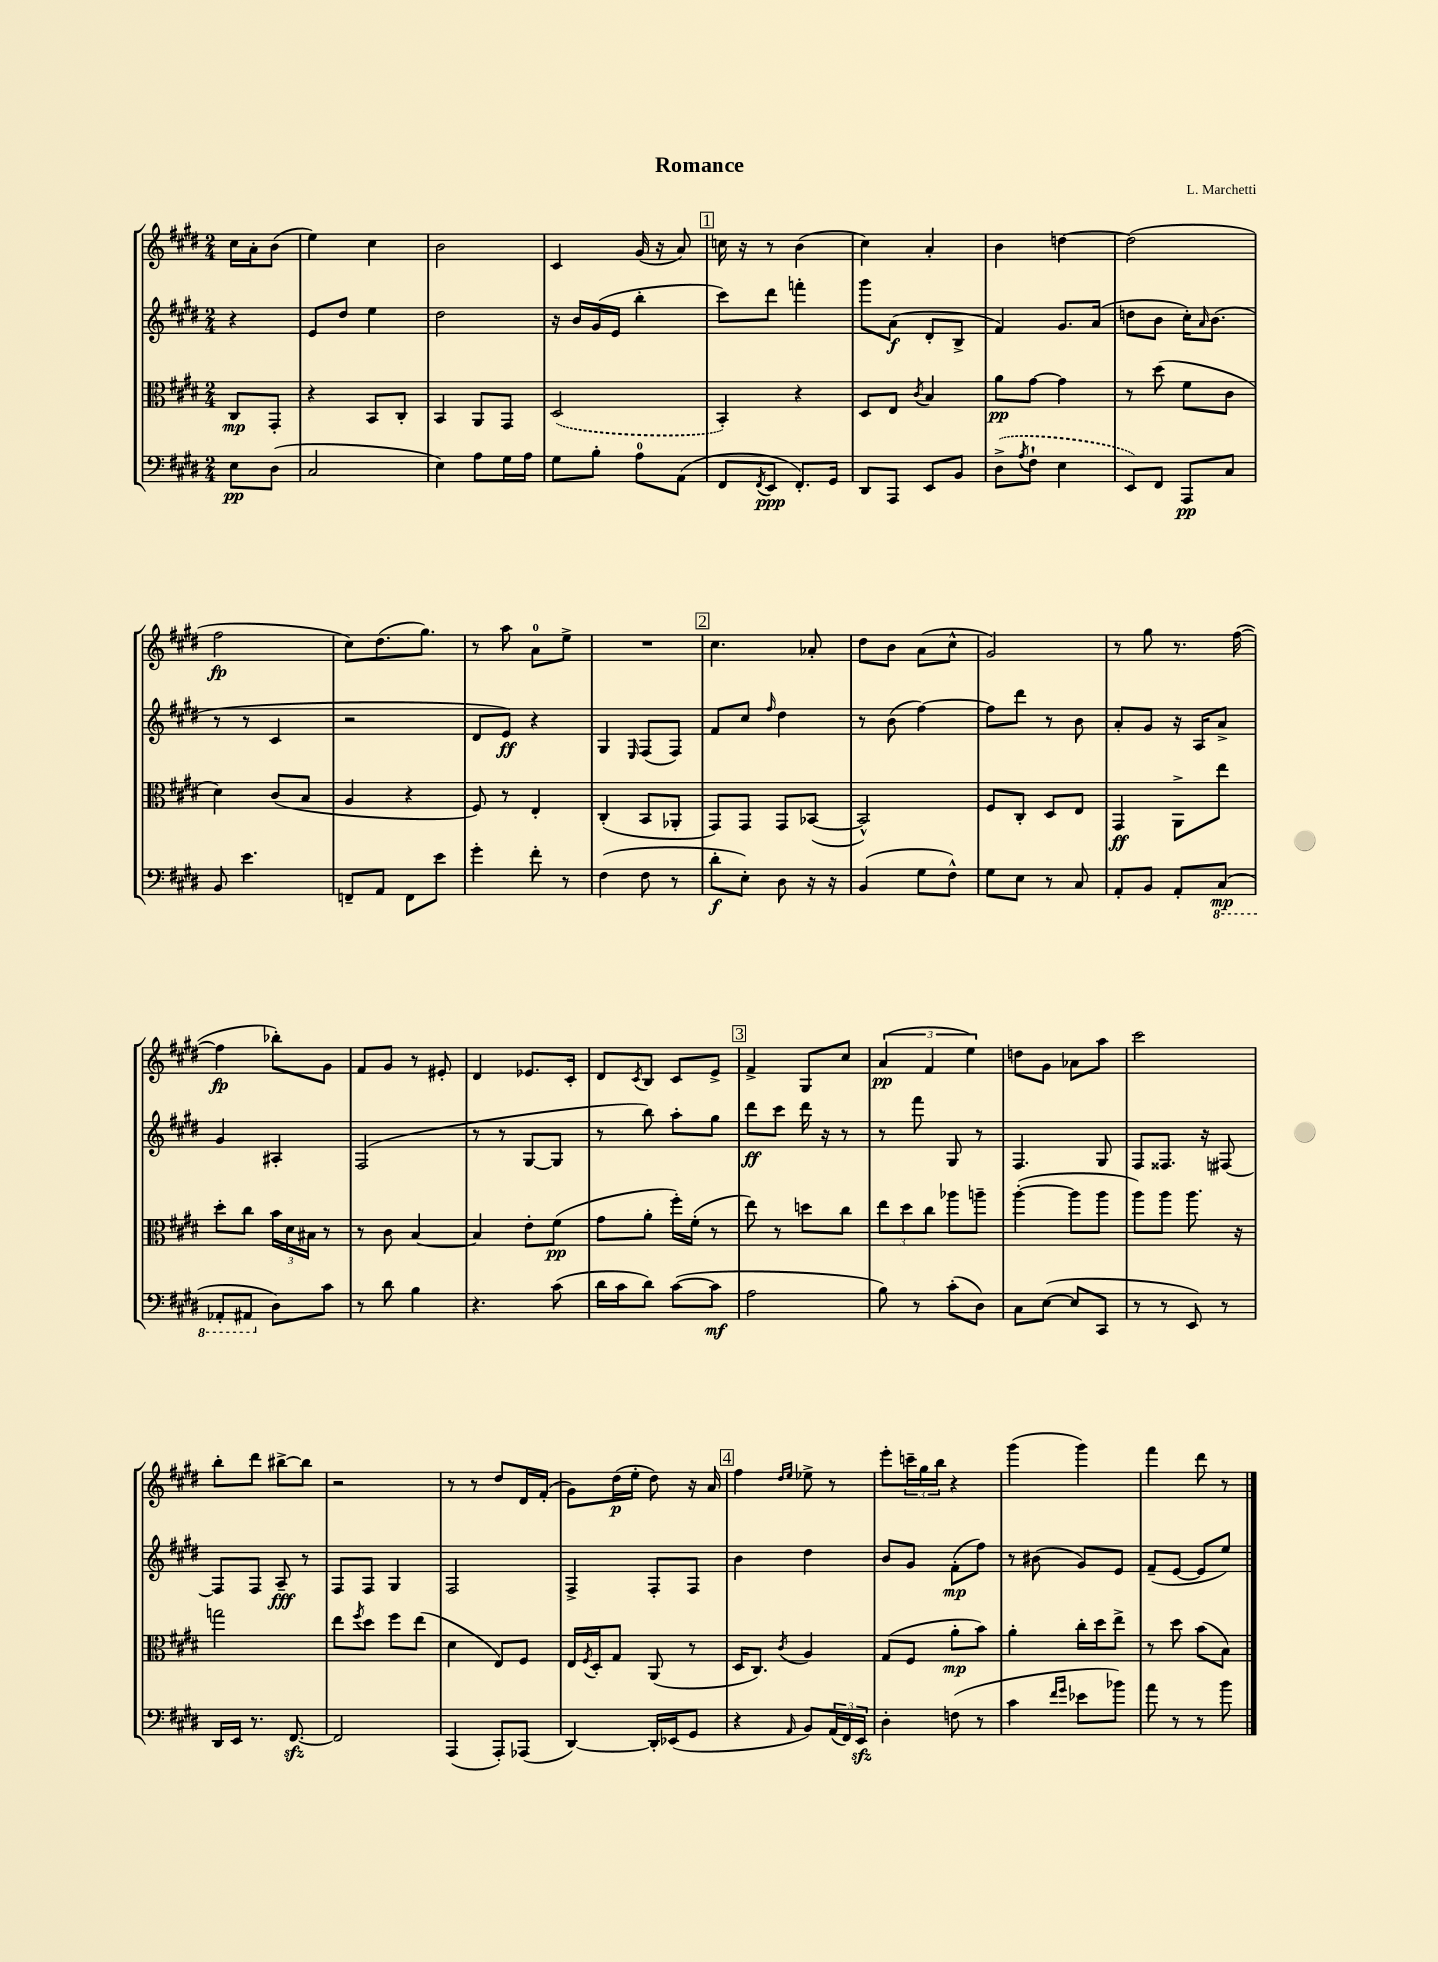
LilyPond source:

\header { title = "Romance" composer = "L. Marchetti" }
<<
\new StaffGroup <<
\new Staff = "s0" {
    \clef treble \key e \major \numericTimeSignature \time 2/4 \partial 4
    cis''16 a'16-. b'8( |
    e''4) cis''4 |
    b'2 |
    cis'4 gis'16( r16 a'8) |
    \mark \markup { \box "1" } c''16 r16 r8 b'4( |
    cis''4) a'4-. |
    b'4 d''4~ |
    d''2( |
    fis''2\fp |
    cis''8) dis''8.( gis''8.) |
    r8 a''8 a'8-0 e''8-> |
    R2 |
    \mark \markup { \box "2" } cis''4. aes'8-. |
    dis''8 b'8 a'8( cis''8-^ |
    gis'2) |
    r8 gis''8 r8. fis''16~( |
    fis''4\fp bes''8-.) gis'8 |
    fis'8 gis'8 r8 eis'8-. |
    dis'4 ees'8. cis'16-. |
    dis'8 \acciaccatura { cis'8 } b8 cis'8 e'8-> |
    \mark \markup { \box "3" } fis'4-> gis8 cis''8 |
    \tuplet 3/2 { a'4\pp( fis'4 e''4) } |
    d''8 gis'8 aes'8 a''8 |
    cis'''2 |
    b''8-. dis'''8 bis''8~-> bis''8 |
    r2 |
    r8 r8 dis''8 dis'16 fis'16-.( |
    gis'8) dis''16\p( e''16-. dis''8) r16 a'16 |
    \mark \markup { \box "4" } fis''4 \grace { dis''16 e''16 } ees''8-> r8 |
    e'''8-. \tuplet 3/2 { c'''16-- gis''16 b''16 } r4 |
    gis'''4( gis'''4) |
    fis'''4 dis'''8 r8 \bar "|." |
}
\new Staff = "s1" {
    \clef treble \key e \major \numericTimeSignature \time 2/4 \partial 4
    r4 |
    e'8 dis''8 e''4 |
    dis''2 |
    r16 b'16 gis'16( e'16 b''4-. |
    \mark \markup { \box "1" } cis'''8) dis'''8 f'''4-. |
    gis'''8 a'8\f( dis'8-. b8-> |
    fis'4) gis'8. a'16( |
    d''8 b'8 cis''16-.) \grace { a'16 } b'8.( |
    r8 r8 cis'4 |
    r2 |
    dis'8 e'8\ff) r4 |
    gis4 \grace { e16 } fis8( fis8) |
    \mark \markup { \box "2" } fis'8 cis''8 \grace { fis''16 } dis''4 |
    r8 b'8( fis''4~) |
    fis''8 dis'''8 r8 b'8 |
    a'8-. gis'8 r16 a16 a'8-> |
    gis'4 ais4-. |
    fis2( |
    r8 r8 gis8~ gis8 |
    r8 b''8) a''8-. gis''8 |
    \mark \markup { \box "3" } dis'''8\ff cis'''8 dis'''16 r16 r8 |
    r8 fis'''8 gis8 r8 |
    fis4. gis8 |
    fis8 fisis8. r16 fis8~ |
    fis8 fis8 a8--\fff r8 |
    fis8 fis8 gis4 |
    fis2 |
    fis4-> fis8-. fis8 |
    \mark \markup { \box "4" } b'4 dis''4 |
    b'8 gis'8 fis'8-.\mp( fis''8) |
    r8 bis'8( gis'8) e'8 |
    fis'8--( e'8~ e'8 e''8) \bar "|." |
}
\new Staff = "s2" {
    \clef alto \key e \major \numericTimeSignature \time 2/4 \partial 4
    cis8\mp gis,8-. |
    r4 b,8 cis8-. |
    b,4 a,8 gis,8 |
    \once \slurDashed dis2( |
    \mark \markup { \box "1" } b,4-.) r4 |
    dis8 e8 \acciaccatura { cis'8 } b4 |
    a'8\pp gis'8~ gis'4 |
    r8 dis''8( fis'8 cis'8 |
    dis'4) cis'8( b8 |
    a4 r4 |
    fis8) r8 e4-. |
    cis4-.( b,8 aes,8-. |
    \mark \markup { \box "2" } gis,8) gis,8 gis,8 bes,8~( |
    bes,2-^) |
    fis8 cis8-. dis8 e8 |
    gis,4\ff a,8-> e''8 |
    dis''8-. cis''8 \tuplet 3/2 { b'16 dis'16 bis16 } r8 |
    r8 cis'8 b4~ |
    b4 e'8-. fis'8\pp( |
    gis'8 a'8-. fis''16-.) fis'16-.( r8 |
    \mark \markup { \box "3" } e''8) r8 d''8 cis''8 |
    \tuplet 3/2 { e''8 dis''8 cis''8 } aes''8 a''8-- |
    a''4~-.( a''8 a''8 |
    a''8) a''8 a''8. r16 |
    g''2 |
    e''8 \acciaccatura { fis''8 } dis''8 fis''8 e''8( |
    dis'4 e8) fis8 |
    e16 \acciaccatura { fis8 } dis16-. gis8 a,8( r8 |
    \mark \markup { \box "4" } dis16 cis8.) \acciaccatura { cis'8 } a4 |
    gis8( fis8 a'8-.\mp b'8) |
    a'4-. cis''16-. dis''16 e''8-> |
    r8 dis''8 b'8( b8) \bar "|." |
}
\new Staff = "s3" {
    \clef bass \key e \major \numericTimeSignature \time 2/4 \partial 4
    e8\pp dis8( |
    cis2 |
    e4) a8 gis16 a16 |
    gis8 b8-. a8-0 a,8( |
    \mark \markup { \box "1" } fis,8 \acciaccatura { fis,8 } e,8\ppp fis,8.-.) gis,16 |
    dis,8 a,,8 e,8 b,8 |
    \once \slurDashed dis8->( \acciaccatura { a8 } fis8-! e4 |
    e,8) fis,8 a,,8\pp cis8 |
    b,8 e'4. |
    f,8-- a,8 f,8 e'8 |
    gis'4-. fis'8-. r8 |
    fis4( fis8 r8 |
    \mark \markup { \box "2" } dis'8-.\f e8-.) dis8 r16 r16 |
    b,4( gis8 fis8-^) |
    gis8 e8 r8 cis8 |
    a,8-. b,8 a,8-. \ottava #-1 cis,8\mp( |
    aes,,8-. ais,,8 \ottava #0 dis8) cis'8 |
    r8 dis'8 b4 |
    r4. cis'8( |
    dis'16 cis'16 dis'8) cis'8~( cis'8\mf |
    \mark \markup { \box "3" } a2 |
    b8) r8 cis'8-.( dis8) |
    cis8 e8~( e8 cis,8 |
    r8 r8 e,8) r8 |
    dis,16 e,16 r8. fis,8.~\sfz |
    fis,2 |
    a,,4( a,,8-.) aes,,8( |
    dis,4~) dis,16-. ees,16( gis,8 |
    \mark \markup { \box "4" } r4 \grace { a,16 } b,8) \tuplet 3/2 { a,16( fis,16) e,16\sfz } |
    dis4-. f8( r8 |
    cis'4 \grace { fis'16 gis'16 } ees'8 bes'8) |
    a'8 r8 r8 b'8 \bar "|." |
}
>>
>>
\layout { \context { \Score \remove "Bar_number_engraver" } }
